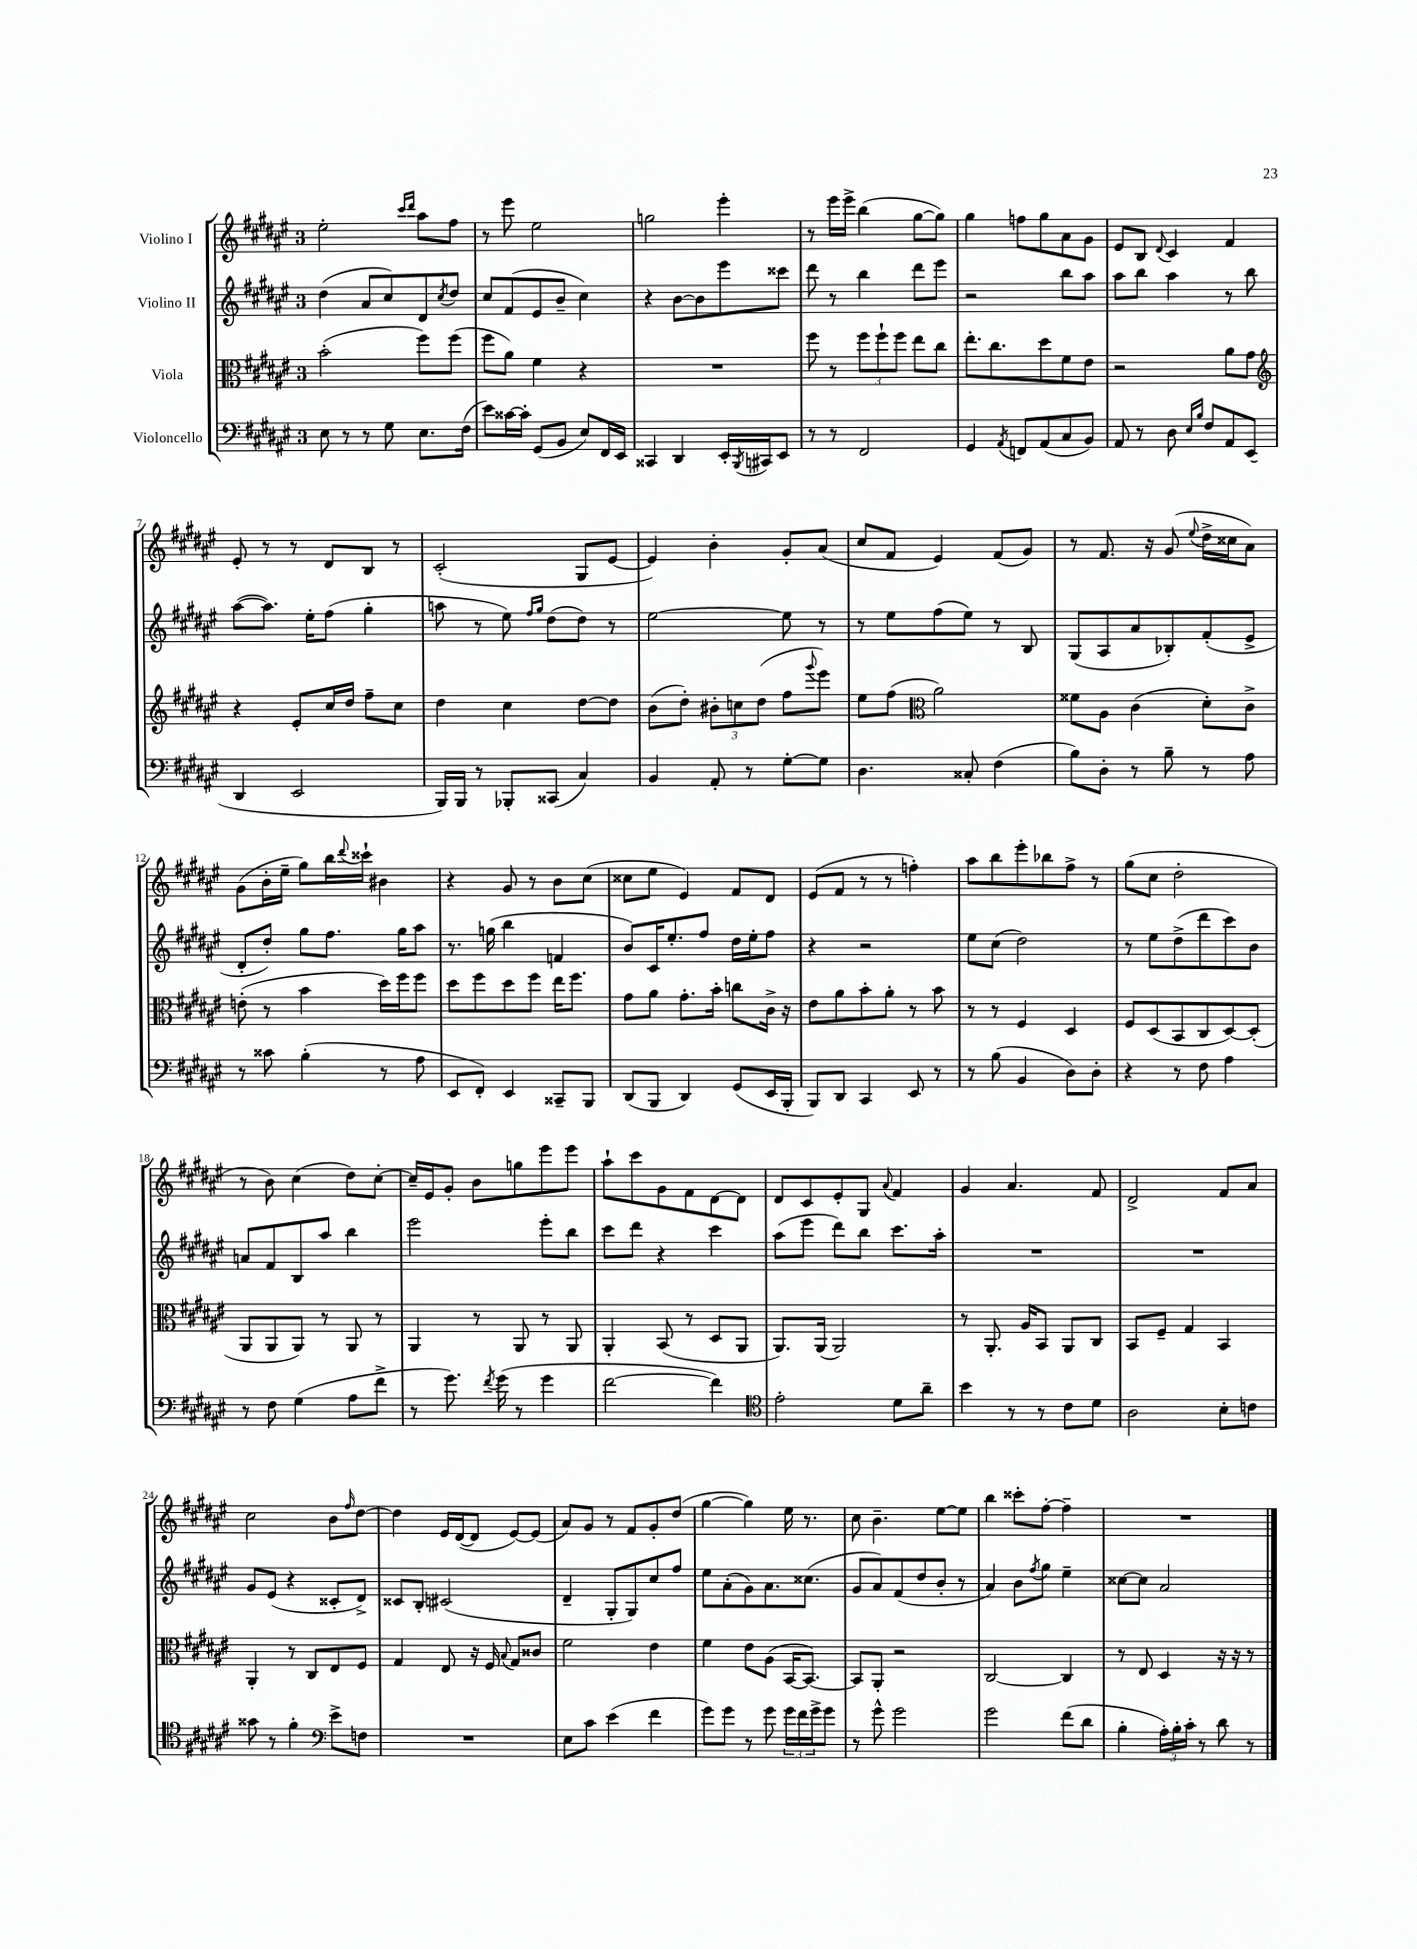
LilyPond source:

<<
\new StaffGroup <<
\new Staff = "s0" \with { instrumentName = "Violino I" } {
    \clef treble \key fis \major \once \override Staff.TimeSignature.style = #'single-digit \time 3/4
    eis''2-. \grace { cis'''16 dis'''16 } ais''8 fis''8 |
    r8 eis'''8 eis''2 |
    g''2 eis'''4-. |
    r8 eis'''16 eis'''16-> b''4( gis''8~ gis''8) |
    gis''4 f''8 gis''8 ais'8 gis'8 |
    eis'8 b8 \appoggiatura { dis'8 } cis'4 fis'4 |
    eis'8-. r8 r8 dis'8 b8 r8 |
    cis'2-.( gis8 eis'8~ |
    eis'4) b'4-. gis'8-. ais'8( |
    cis''8 fis'8 eis'4) fis'8( gis'8) |
    r8 fis'8. r16 gis'8( \appoggiatura { eis''8 } dis''16-> cisis''16 ais'8) |
    gis'8( b'16-. eis''16-- gis''8) b''16 \appoggiatura { dis'''8 } cisis'''16-! bis'4 |
    r4 gis'8 r8 b'8 cis''8( |
    cisis''8 eis''8 eis'4) fis'8 dis'8 |
    eis'8( fis'8 r8 r8 f''4-.) |
    ais''8 b''8 eis'''8-. bes''8 fis''8-> r8 |
    gis''8( cis''8 dis''2-. |
    r8 b'8) cis''4( dis''8) cis''8~-. |
    cis''16-- eis'16 gis'8-. b'8 g''8 eis'''8 eis'''8 |
    ais''8-! cis'''8 gis'8 fis'8 dis'8~ dis'8 |
    dis'8 cis'8 eis'8-. gis8 \appoggiatura { ais'8 } fis'4 |
    gis'4 ais'4. fis'8 |
    dis'2-> fis'8 ais'8 |
    cis''2 b'8 \grace { fis''16 } dis''8~ |
    dis''4 eis'16 dis'16~( dis'8 eis'8~) eis'8( |
    ais'8) gis'8 r8 fis'8 gis'8-. dis''8( |
    gis''4~ gis''4) eis''16 r8. |
    cis''8 b'4.-- eis''8~ eis''8 |
    b''4 cisis'''8-. fis''8~-. fis''4-- |
    R2. \bar "|." |
}
\new Staff = "s1" \with { instrumentName = "Violino II" } {
    \clef treble \key fis \major \once \override Staff.TimeSignature.style = #'single-digit \time 3/4
    dis''4( ais'8 cis''8) dis'8 \acciaccatura { cis''8 } dis''8 |
    cis''8 fis'8( eis'8 b'8-- cis''4) |
    r4 b'8~ b'8 eis'''8 cisis'''8 |
    dis'''8 r8 b''4 dis'''8 eis'''8 |
    r2 b''8 ais''8 |
    ais''8 b''8 ais''4 r8 b''8 |
    ais''8~( ais''8.) eis''16-. fis''8( gis''4-. |
    a''8 r8 eis''8) \grace { fis''16 gis''16 } dis''8( dis''8) r8 |
    eis''2~ eis''8 r8 |
    r8 eis''8 fis''8( eis''8) r8 b8 |
    gis8( ais8 ais'8 bes8-.) fis'8-.( eis'8-> |
    dis'8-. dis''8-.) gis''8 fis''8. gis''16 ais''8 |
    r8. g''16( b''4 f'4 |
    b'8) cis'16 eis''8.-. fis''8 dis''16 eis''16-. fis''8 |
    r4 r2 |
    eis''8 cis''8( dis''2) |
    r8 eis''8 dis''8->( dis'''8 cis'''8) b'8 |
    a'8 fis'8 b8 ais''8 b''4 |
    eis'''2 eis'''8-. b''8 |
    cis'''8 dis'''8 r4 cis'''4 |
    ais''8( eis'''8 dis'''8) b''8 cis'''8. ais''16-. |
    R2. |
    R2. |
    gis'8 eis'8( r4 cisis'8-. dis'8->) |
    cisis'8 b8-. cis'2( |
    dis'4-- gis8-. gis8) cis''8 fis''8 |
    eis''8 ais'8-.( gis'8) ais'8. cisis''8.( |
    gis'8 ais'8) fis'8( dis''8 b'8-. r8 |
    ais'4) b'8 \acciaccatura { fis''8 } gis''8 eis''4-- |
    cisis''8~ cisis''8 ais'2 \bar "|." |
}
\new Staff = "s2" \with { instrumentName = "Viola" } {
    \clef alto \key fis \major \once \override Staff.TimeSignature.style = #'single-digit \time 3/4
    b'2-.( fis''8) fis''8( |
    fis''8 ais'8) fis'4 r4 |
    R2. |
    fis''8 r8 \tuplet 3/2 { fis''8 fis''8-! fis''8 } eis''8 cis''8 |
    eis''8.-. cis''8. dis''8 fis'8 eis'8 |
    r2 ais'8 gis'8 |
    \clef treble r4 eis'8-. cis''16 dis''16 fis''8-- cis''8 |
    dis''4 cis''4 dis''8~ dis''8 |
    b'8( dis''8-.) \tuplet 3/2 { bis'8-. c''8 dis''8( } fis''8 \appoggiatura { gis'''8 } eis'''8) |
    eis''8 fis''8( \clef alto ais'2) |
    fisis'8 ais8 cis'4( dis'8-.) cis'8-> |
    e'8-.( r8 b'4 dis''16) fis''16 fis''8 |
    dis''8 fis''8 dis''8 fis''8 eis''16 fis''8. |
    gis'8 ais'8 gis'8.-. b'16-. c''8 cis'16-> r16 |
    eis'8 ais'8 b'8-. ais'8-. r8 b'8 |
    r8 r8 fis4 dis4 |
    fis8 dis8( b,8 cis8 dis8~) dis8-.( |
    ais,8 ais,8 ais,8) r8 ais,8 r8 |
    ais,4 r8 ais,8 r8 ais,8 |
    ais,4-. b,8( r8 dis8 ais,8 |
    ais,8.) ais,16( ais,2) |
    r8 ais,8.-. ais16 b,8 ais,8 cis8 |
    b,8 fis8-- gis4 b,4 |
    ais,4-. r8 cis8 eis8 fis8 |
    gis4 eis8 r16 fis16 \appoggiatura { b8 } gis8 cisis'8 |
    fis'2 eis'4 |
    fis'4 eis'8 ais8( b,16~ b,8.~) |
    b,8 ais,8-. r2 |
    cis2~ cis4 |
    r8 eis8 dis4 r16 r16 r8 \bar "|." |
}
\new Staff = "s3" \with { instrumentName = "Violoncello" } {
    \clef bass \key fis \major \once \override Staff.TimeSignature.style = #'single-digit \time 3/4
    eis8 r8 r8 gis8 eis8. fis16( |
    eis'8) cisis'16~ cisis'16-. gis,8( b,8 eis8) fis,16 eis,16 |
    cisis,4 dis,4 eis,16-. \acciaccatura { b,,8 } cis,16 eis,8 |
    r8 r8 fis,2 |
    gis,4 \acciaccatura { ais,8 } f,8 ais,8( cis8 b,8) |
    ais,8 r8 dis8 \grace { eis16 b16 } fis8 ais,8 eis,8( |
    dis,4 eis,2 |
    b,,16) b,,16 r8 bes,,8-. cisis,8( cis4) |
    b,4 ais,8-. r8 gis8~-. gis8 |
    dis4. cisis8-. fis4( |
    b8) dis8-. r8 b8-- r8 ais8 |
    r8 cisis'8 b4-.( r8 ais8 |
    eis,8 fis,8-.) eis,4 cisis,8-- b,,8 |
    dis,8( b,,8 dis,4) gis,8( eis,16 b,,16-. |
    b,,8) dis,8 cis,4 eis,8 r8 |
    r8 b8( b,4 dis8) dis8-. |
    r4 r8 fis8 ais4 |
    r8 fis8 gis4( ais8 fis'8-> |
    r8 gis'8.) \acciaccatura { fis'8 } gis'16( r8 gis'4 |
    fis'2~ fis'4) |
    \clef tenor eis'2-. dis'8 ais'8-- |
    b'4 r8 r8 cis'8 dis'8 |
    ais2 b8-. c'8 |
    gisis'8 r8 fis'4-. \clef bass eis'8-> f8 |
    R2. |
    eis8 cis'8 eis'4( fis'4 |
    gis'8) gis'8 r8 gis'8 \tuplet 3/2 { gis'16 fis'16 gis'16-> } gis'8 |
    r8 gis'8-^ gis'2 |
    gis'2 fis'8( dis'8 |
    b4-. \tuplet 3/2 { ais16-.) b16-. cis'16-. } r8 dis'8 r8 \bar "|." |
}
>>
>>
